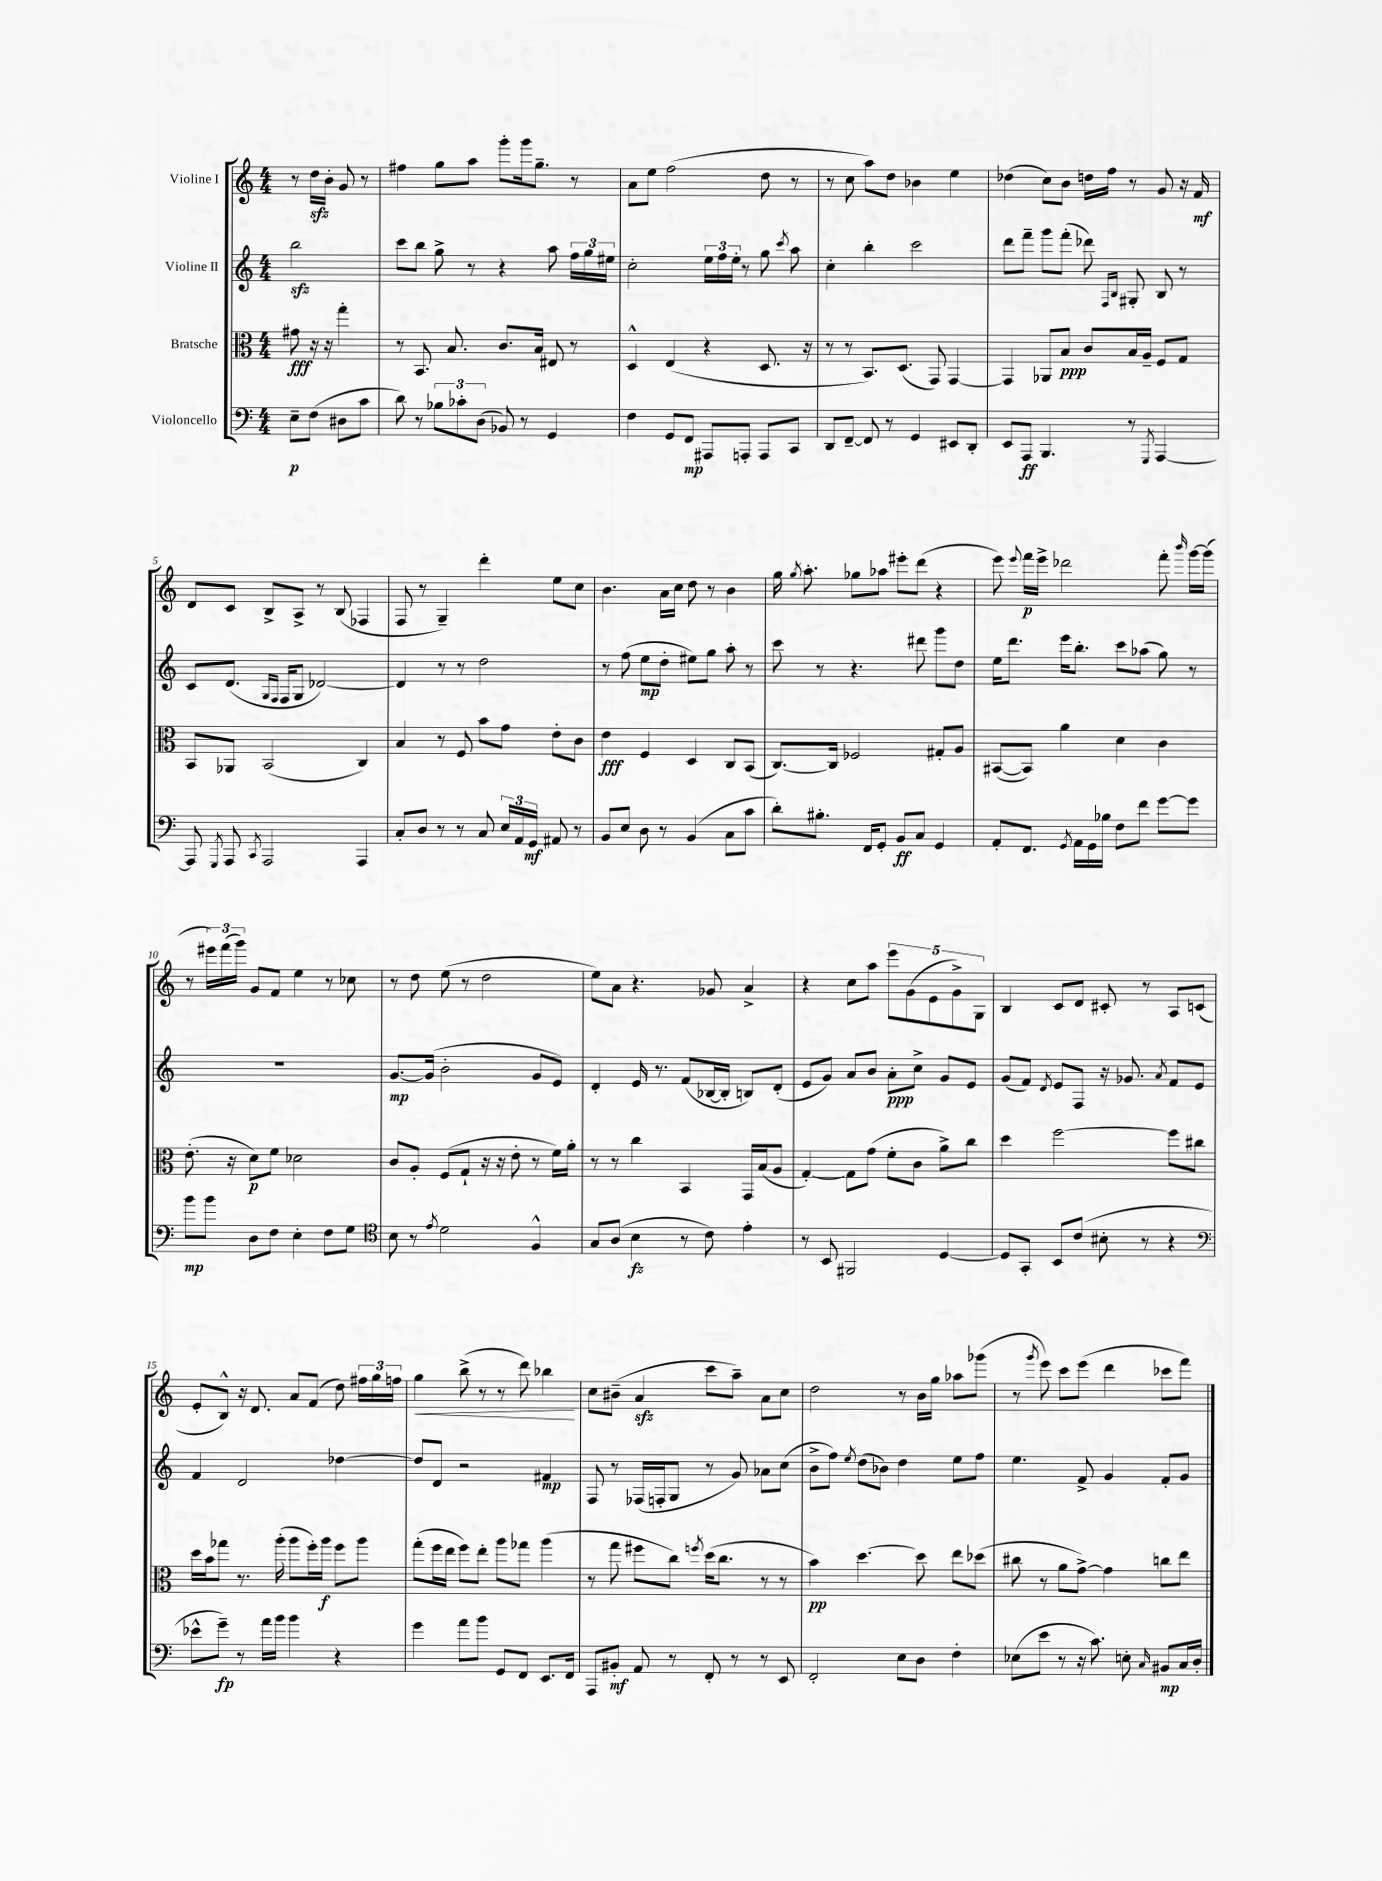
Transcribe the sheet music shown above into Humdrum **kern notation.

**kern	**dynam	**kern	**dynam	**kern	**dynam	**kern	**dynam
*part4	*part4	*part3	*part3	*part2	*part2	*part1	*part1
*staff4	*staff4	*staff3	*staff3	*staff2	*staff2	*staff1	*staff1
*I"Violoncello	*	*I"Bratsche	*	*I"Violine II	*	*I"Violine I	*
*clefF4	*	*clefC3	*	*clefG2	*	*clefG2	*
*k[]	*	*k[]	*	*k[]	*	*k[]	*
*M4/4	*	*M4/4	*	*M4/4	*	*M4/4	*
=	=	=	=	=	=	=	=
8E~\L	p	8g#X\	fff	2bbzz\	.	8r	.
(8F\J	.	16r	.	.	.	16ddzz\LL	.
.	.	16r	.	.	.	16b'\JJ	.
8D#X\L	.	4gg'\	.	.	.	8g/	.
8c\J	.	.	.	.	.	8r	.
=1	=1	=1	=1	=1	=1	=1	=1
8d\)	.	8r	.	8ccc\L	.	4ff#X\	.
8r	.	8.BB/	.	8bb\J	.	.	.
12B-X\L	.	.	.	8gg^\	.	8gg\L	.
.	.	8.B/	.	.	.	.	.
12c-X'\	.	.	.	.	.	.	.
.	.	.	.	8r	.	8aa\J	.
(12D\J	.	.	.	.	.	.	.
8BB-X/)	.	8.c/L	.	4r	.	8ggg'\L	.
8r	.	.	.	.	.	16ggg\k	.
.	.	16B/Jk	.	.	.	8.gg~\J	.
4GG/	.	8E#X/	.	8aa\	.	.	.
.	.	8r	.	24ff\LL	.	8r	.
.	.	.	.	24gg\	.	.	.
.	.	.	.	24ee#X\JJ	.	.	.
=2	=2	=2	=2	=2	=2	=2	=2
4F\	.	4D^^/	.	2cc'\	.	8a\L	.
.	.	.	.	.	.	8ee\J	.
8GG/L	.	(4E/	.	.	.	(2ff\	.
8FF/J	mp	.	.	.	.	.	.
8AAA#X/L	.	4r	.	24ee\LL	.	.	.
.	.	.	.	24ff\	.	.	.
.	.	.	.	24ee'\JJ	.	.	.
8AAAn'/J	.	.	.	8r	.	.	.
8AAA/L	.	8.D/	.	8gg\	.	8dd\	.
.	.	.	.	8qccc/	.	.	.
8CC/J	.	.	.	8aa\	.	8r	.
.	.	16r	.	.	.	.	.
=3	=3	=3	=3	=3	=3	=3	=3
8DD/L	.	8r	.	4cc'\	.	8r	.
[8FF~/J	.	8r	.	.	.	8cc\	.
8FF/]	.	8.BB/L)	.	4bb'\	.	8aa\L)	.
8r	.	.	.	.	.	8dd\J	.
.	.	(8.D/J	.	.	.	.	.
4GG/	.	.	.	2ccc\	.	4b-X\	.
.	.	8GG/)	.	.	.	.	.
8EE#X/L	.	[4GG/	.	.	.	4ee\	.
8DD'/J	.	.	.	.	.	.	.
=4	=4	=4	=4	=4	=4	=4	=4
8EE/L	.	4GG/]	.	8ddd\L	.	(4dd-X\	.
8AAA/J	ff	.	.	8fff~\J	.	.	.
4.BBB/	.	8AA-X/L	.	8ggg\L	.	8cc\L)	.
.	.	8B/J	ppp	(8fff'\J	.	8b\J	.
.	.	8c/L	.	8ddd-X\)	.	16ddn\LL	.
.	.	.	.	.	.	16ff\JJ	.
.	.	.	.	16qqF/LL	.	.	.
.	.	.	.	16qqB/JJ	.	.	.
8r	.	16B/L	.	8G#X'/	.	8r	.
.	.	16A~/JJ	.	.	.	.	.
8qGGG/	.	.	.	.	.	.	.
[4AAA/	.	8F/L	.	8B/	.	8g/	.
.	.	8G/J	.	8r	.	16r	.
.	.	.	.	.	.	16f/	mf
!!LO:LB:g=z
=5	=5	=5	=5	=5	=5	=5	=5
8AAA/]	.	8BB/L	.	8c/L	.	8d/L	.
8qGGG/	.	.	.	.	.	.	.
8AAA/	.	8AA-X/J	.	(8.d/J	.	8c/J	.
8qCC/	.	.	.	.	.	.	.
2AAA/	.	(2BB/	.	.	.	8B^/L	.
.	.	.	.	16qqG/LL	.	.	.
.	.	.	.	16qqF/JJ	.	.	.
.	.	.	.	16F/KL	.	.	.
.	.	.	.	8G/J	.	8A^/J	.
.	.	.	.	[2d-X/)	.	8r	.
.	.	.	.	.	.	(8B/	.
4AAA/	.	4C/)	.	.	.	4F-X/	.
=6	=6	=6	=6	=6	=6	=6	=6
8C'/L	.	4B/	.	4d-/]	.	8F/	.
8D/J	.	.	.	.	.	8r	.
8r	.	8r	.	8r	.	4G~/)	.
8r	.	8F/	.	8r	.	.	.
8C/	.	8b\L	.	2dd\	.	4ddd'\	.
24E/LL	.	8g\J	.	.	.	.	.
24AA/	.	.	.	.	.	.	.
24GG/JJ	mf	.	.	.	.	.	.
8AA#X/	.	8e'\L	.	.	.	8ee\L	.
8r	.	8c\J	.	.	.	8cc\J	.
=7	=7	=7	=7	=7	=7	=7	=7
8BB/L	.	4e\	fff	8r	.	4.b\	.
8E/J	.	.	.	(8ff\	.	.	.
8D\	.	4F/	.	8ee\L	mp	.	.
8r	.	.	.	8dd'\J	.	16a\LL	.
.	.	.	.	.	.	16cc\JJ	.
(4BB/	.	4D/	.	8ee#X\L)	.	8dd\	.
.	.	.	.	8gg\J	.	8r	.
8C\L	.	8C/L	.	8aa'\	.	4b\	.
8c\J	.	(8BB/J	.	8r	.	.	.
=8	=8	=8	=8	=8	=8	=8	=8
8d'\L)	.	[8.C/L)	.	8ccc\	.	16gg\	.
.	.	.	.	.	.	8qgg/	.
.	.	.	.	.	.	8.aa'\	.
8.B#X'\J	.	.	.	8r	.	.	.
.	.	16C/Jk]	.	.	.	.	.
.	.	2F-X/	.	4.r	.	8gg-X\L	.
16FF/KL	.	.	.	.	.	.	.
8GG'/J	.	.	.	.	.	8aa-X\J	.
8BB/L	ff	.	.	.	.	8eee#X'\L	.
8C/J	.	.	.	8ddd#X\	.	(8ddd\J	.
4GG/	.	8G#X'/L	.	8ggg\L	.	4r	.
.	.	8A/J	.	8dd\J	.	.	.
=9	=9	=9	=9	=9	=9	=9	=9
8AA'/L	.	([8BB#X/L	.	16ee\KL	.	8eee\)	.
.	.	.	.	8.ddd\J	.	.	.
.	.	.	.	.	.	8qqeee/	.
8.FF/J	.	8BB#/J])	.	.	.	16fff\LL	p
.	.	.	.	.	.	16eee^\JJ	.
.	.	4a\	.	16eee\KL	.	2ddd-X\	.
8qGG/	.	.	.	.	.	.	.
16AA\LL	.	.	.	8.bb'\J	.	.	.
16GG\	.	.	.	.	.	.	.
16B-X\JJ	.	.	.	.	.	.	.
8F\L	.	4d\	.	8ccc\L	.	.	.
8f\J	.	.	.	(8aa-X\J	.	.	.
[8g\L	.	4c\	.	8gg\)	.	8fff'\	.
.	.	.	.	.	.	16qqbbb/	.
8g\J]	.	.	.	8r	.	[16ggg\LL	.
.	.	.	.	.	.	(16ggg\JJ]	.
!!LO:LB:g=z
=10	=10	=10	=10	=10	=10	=10	=10
8b\L	mp	(8.e'\	.	1r	.	8r	.
8b\J	.	.	.	.	.	24eee#X\LL)	.
.	.	.	.	.	.	(24fff\	.
.	.	16r	.	.	.	.	.
.	.	.	.	.	.	24ggg\JJ)	.
8D\L	.	8d\L)	p	.	.	8g/L	.
8F\J	.	8f\J	.	.	.	8f/J	.
4E'\	.	2d-X\	.	.	.	4ee\	.
8F\L	.	.	.	.	.	8r	.
8G\J	.	.	.	.	.	8cc-X\	.
=11	=11	=11	=11	=11	=11	=11	=11
*clefC4	*	*	*	*	*	*	*
8B\	.	8c/L	.	[8.g/L	mp	8r	.
8r	.	8A'/J	.	.	.	8dd\	.
.	.	.	.	(16g/Jk]	.	.	.
8qe/	.	.	.	.	.	.	.
2d\	.	(8F/L	.	2b'\	.	(8ee\	.
.	.	8G`/J	.	.	.	8r	.
.	.	16r	.	.	.	2dd\	.
.	.	16r	.	.	.	.	.
.	.	8e'\	.	.	.	.	.
4F^^/	.	8r	.	8g/L	.	.	.
.	.	16f\LL)	.	8e/J)	.	.	.
.	.	16a'\JJ	.	.	.	.	.
=12	=12	=12	=12	=12	=12	=12	=12
8G/L	.	8r	.	4d'/	.	8ee\L)	.
(8A/J	.	8r	.	.	.	8a\J	.
4B\	fz	4cc\	.	16e/	.	4.r	.
.	.	.	.	8.r	.	.	.
8r	.	4BB/	.	(8f/L	.	.	.
8c\)	.	.	.	[16B-X/L	.	8g-X/	.
.	.	.	.	16B-'/JJ]	.	.	.
4e'\	.	16GG/LL	.	8Bn/L)	.	4a^/	.
.	.	(16B/J	.	.	.	.	.
.	.	8A/J	.	(8d'/J	.	.	.
=13	=13	=13	=13	=13	=13	=13	=13
8r	.	[4G'/)	.	8e/L	.	4r	.
8BB/	.	.	.	8g/J)	.	.	.
2FF#X/	.	8G\L]	.	8a/L	.	8cc\L	.
.	.	(8g\J	.	8b/J	.	8aa\J	.
.	.	8f'\L	.	8a'\L	ppp	10eee\L	.
.	.	.	.	.	.	(10g\	.
.	.	8c\J	.	8cc^\J	.	.	.
.	.	.	.	.	.	10e\	.
[4D/	.	8a^\L)	.	8g/L	.	.	.
.	.	.	.	.	.	10g^\)	.
.	.	8cc\J	.	8e/J	.	.	.
.	.	.	.	.	.	10G\J	.
=14	=14	=14	=14	=14	=14	=14	=14
8D/L]	.	4dd\	.	(8g/L	.	4B/	.
8GG'/J	.	.	.	8f/J)	.	.	.
.	.	.	.	8qd/	.	.	.
8BB/L	.	[2ff\	.	8e/L	.	8c/L	.
(8c/J	.	.	.	8F/J	.	8d/J	.
8B#X'\	.	.	.	16r	.	8c#X'/	.
.	.	.	.	8.g-X/	.	.	.
8r	.	.	.	.	.	8r	.
.	.	.	.	8qa/	.	.	.
4r	.	8ff\L]	.	8f/L	.	8A/L	.
.	.	8cc#X\J	.	8e/J	.	(8cn/J	.
!!LO:LB:g=z
=15	=15	=15	=15	=15	=15	=15	=15
*clefF4	*	*	*	*	*	*	*
8e-X^^\L	.	16dd\LL	.	4f/	.	8e'/L	.
.	.	16b\J	.	.	.	.	.
8g~\J)	fp	8gg-X\J	.	.	.	8B^^/J)	.
8r	.	8.r	.	2d/	.	16r	.
.	.	.	.	.	.	8.d/	.
16a\LL	.	.	.	.	.	.	.
16b\JJ	.	(16aa'\	.	.	.	.	.
4b\	.	8aa\L	.	.	.	8a/L	.
.	.	16ff'\L)	.	.	.	(8f/J	.
.	.	16aa\JJ	f	.	.	.	.
4r	.	8ff\L	.	[4dd-X\	.	8dd\)	.
.	.	8aa\J	.	.	.	24ff#X\LL	.
.	.	.	.	.	.	24gg\	.
.	.	.	.	.	.	24ffn\JJ	.
=16	=16	=16	=16	=16	=16	=16	=16
!	!	!	!	!	!	!	!LO:HP:b
4g\	.	(8gg'\L	.	8dd-/L]	.	4gg\	<
.	.	16ff\L	.	8d/J	.	.	.
.	.	16ee\JJ	.	.	.	.	.
8a\L	.	8ff\L)	.	2r	.	(8bb^\	.
8b\J	.	8ee'\J	.	.	.	8r	.
8GG/L	.	8aa\L	.	.	.	8r	.
8FF/J	.	8gg-X\J	.	.	.	8ddd\)	.
8.EE/L	.	(4aa\	.	4f#X/	mp	4bb-X\	.
16FF/Jk	.	.	.	.	.	.	.
.	.	.	.	.	.	.	[
=17	=17	=17	=17	=17	=17	=17	=17
8AAA/L	.	8r	.	8F/	.	8cc\L	.
8BB#X'/J	mf	8gg\	.	8r	.	(8b#X~\J	.
8AA/	.	8ff#X\L	.	(16F-X/LL	.	4azz/	.
.	.	.	.	16Fn'/J	.	.	.
8r	.	8cc\J)	.	8G/J	.	.	.
.	.	8qffn/	.	.	.	.	.
8FF'/	.	(16dd\KL	.	8r	.	8ccc\L	.
.	.	8.cc\J	.	.	.	.	.
8r	.	.	.	8g/)	.	8aa~\J)	.
8r	.	8r	.	8a-X\L	.	8a\L	.
8EE/	.	8r	.	(8cc\J	.	8cc\J	.
=18	=18	=18	=18	=18	=18	=18	=18
2FF'/	.	4b\)	pp	8b^\L	.	2dd\	.
.	.	.	.	8ff\J)	.	.	.
.	.	.	.	8qee/	.	.	.
.	.	[4.dd\	.	(8dd\L	.	.	.
.	.	.	.	8b-X\J)	.	.	.
8E\L	.	.	.	4dd\	.	8r	.
8D\J	.	8dd\]	.	.	.	16b\LL	.
.	.	.	.	.	.	16gg\JJ	.
4F'\	.	8ee\L	.	8ee\L	.	8aa-X\L	.
.	.	(8dd-X\J	.	8ff\J	.	(8ggg-X\J	.
=19	=19	=19	=19	=19	=19	=19	=19
(8E-X\L	.	8cc#X\	.	4.ee\	.	8r	.
.	.	.	.	.	.	8qggg/	.
8e\J	.	8r	.	.	.	8eee\)	.
8r	.	8a\L	.	.	.	8ccc\L	.
16r	.	[8g^\J)	.	8f^/	.	(8eee\J	.
8.c\)	.	.	.	.	.	.	.
.	.	4g\]	.	4g/	.	4ddd\	.
8En'\	.	.	.	.	.	.	.
16qqC/	.	.	.	.	.	.	.
8BB#X/L	mp	8ccn\L	.	8f'/L	.	8ccc-X\L	.
16C/L	.	8ee\J	.	8g/J	.	8fff\J)	.
16D'/JJ	.	.	.	.	.	.	.
==	==	==	==	==	==	==	==
*-	*-	*-	*-	*-	*-	*-	*-
